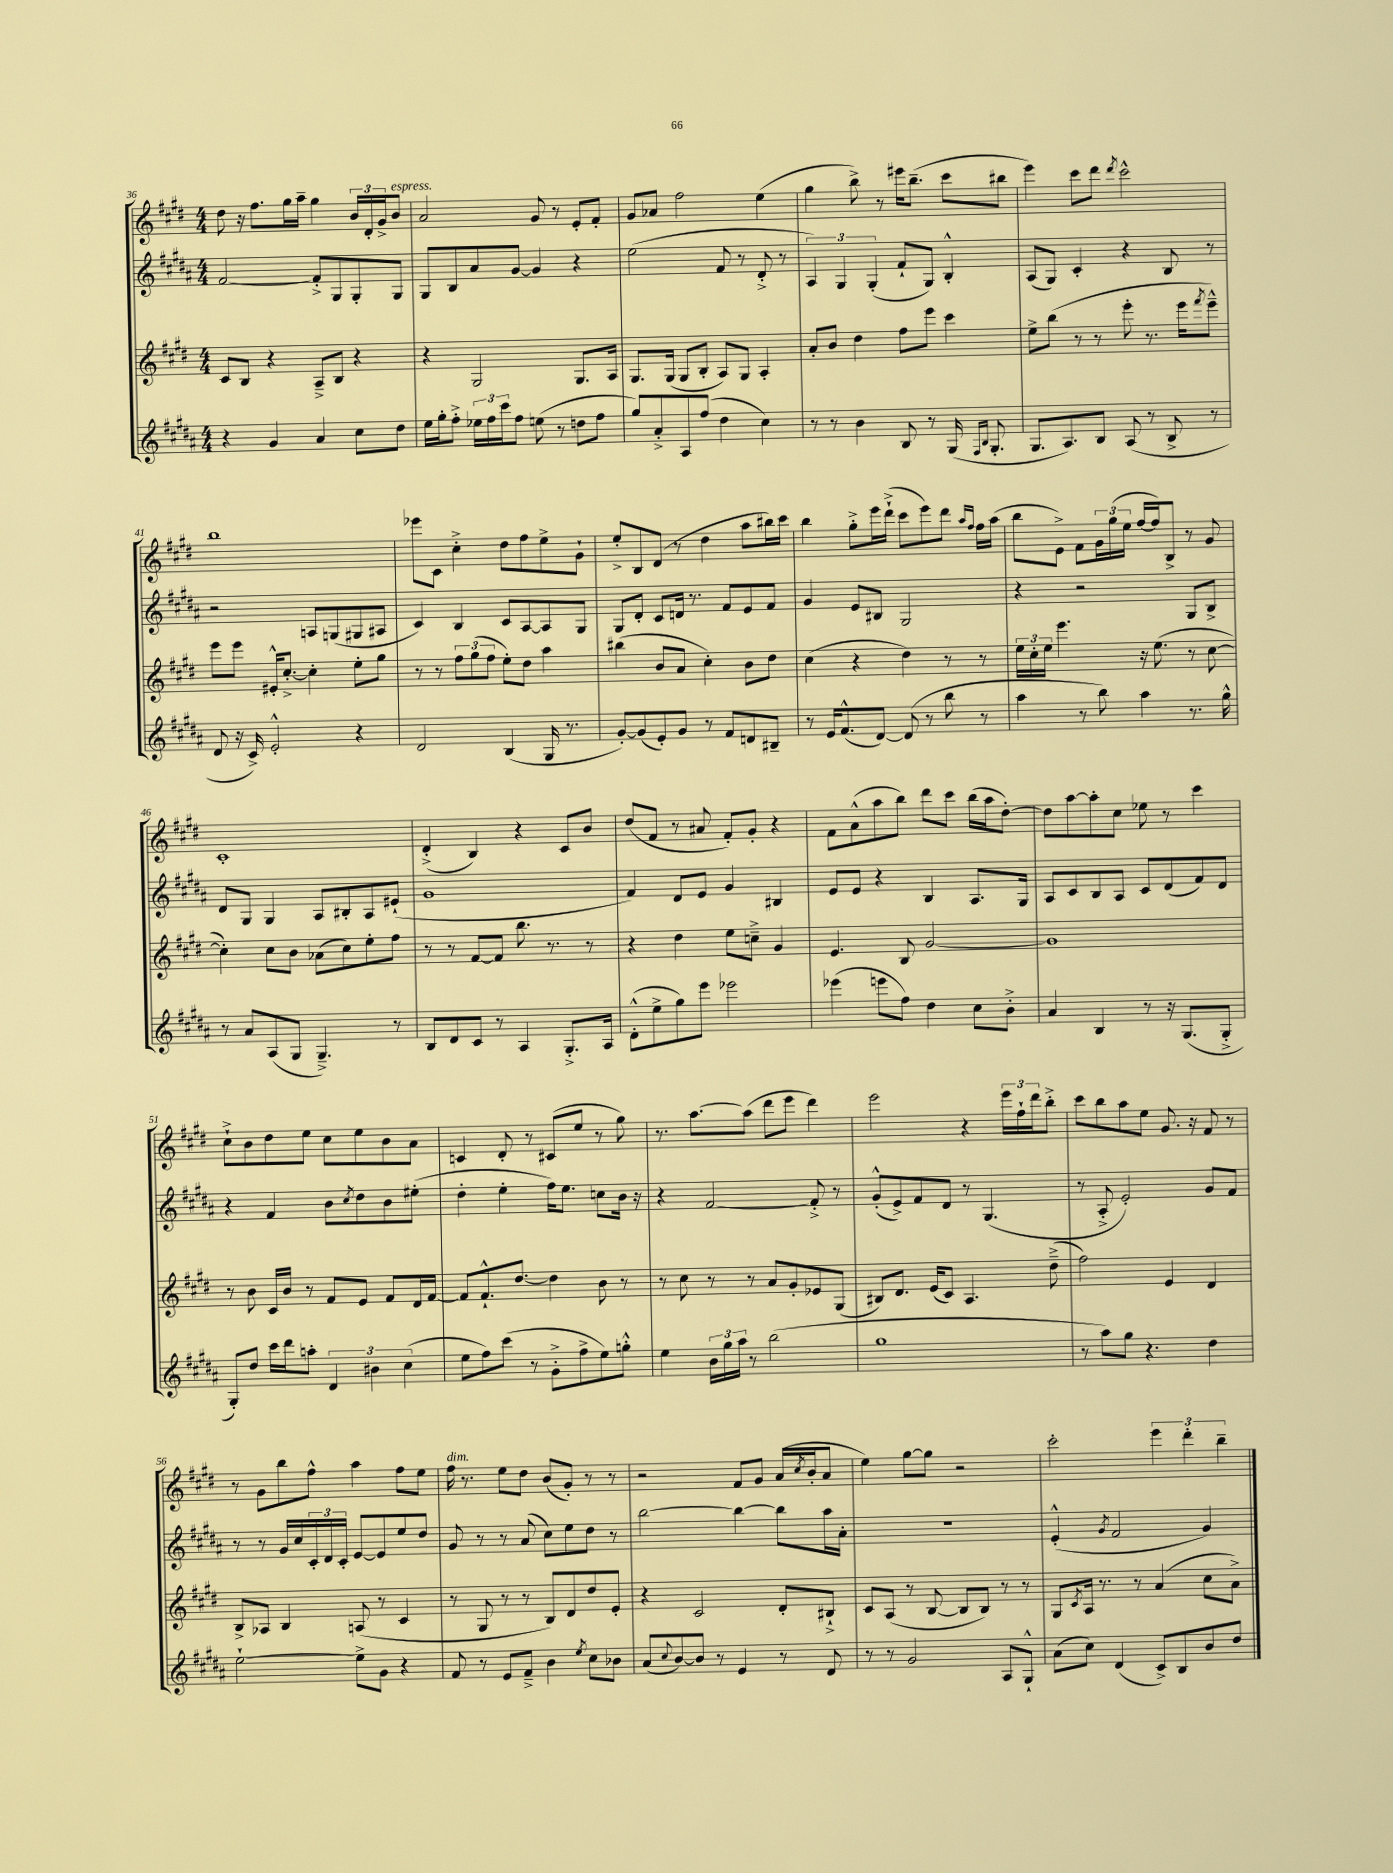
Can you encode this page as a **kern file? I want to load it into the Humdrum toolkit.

**kern	**kern	**kern	**kern
*staff4	*staff3	*staff2	*staff1
*clefG2	*clefG2	*clefG2	*clefG2
*k[f#c#g#d#a#]	*k[f#c#g#d#]	*k[f#c#g#d#a#]	*k[f#c#g#d#]
*M4/4	*M4/4	*M4/4	*M4/4
4r	8c#	[2f#	8dd#
.	8B	.	16r
.	.	.	8.ff#
4g#	4r	.	.
.	.	.	16gg#
.	.	.	16aa~
4a#	8A~^	8f#'^]	4gg#
.	8B	8G#	.
8cc#	4r	8G#'	24b
.	.	.	24d#'
.	.	.	24g#^
8dd#	.	8G#	8b
=	=	=	=
16ee	4r	8G#	2a
16gg#'	.	.	.
8ff#'^	.	8B	.
24ee-	2G#	8a#	.
24ff#	.	.	.
24ccc#	.	.	.
8ff#	.	[8g#	.
(8ee	.	4g#]	8g#
8r	.	.	8r
8dd	8.G#	4r	8e'
8ff#	.	.	8f#'
.	16A	.	.
=	=	=	=
8gg#)	8.G#	(2ee	8g#
8a#'^	.	.	8a-
.	(16G#	.	.
8A#	8G#	.	2ff#
(8ff#	8B'	.	.
4dd#	8A)	8f#	.
.	8G#	8r	.
4cc#)	4A'	8d#'^	(4ee
.	.	8r	.
=	=	=	=
8r	8a'	6A#)	4gg#
8r	8b	.	.
.	.	6G#	.
4b	4dd#	.	8bb^)
.	.	(6G#'	.
.	.	.	8r
8B	8ff#	8f#`	16eee#
.	.	.	(8.bb~
8r	8eee	8G#)	.
(16G#	4ccc#	4B'^^	8ccc#
16qqF#	.	.	.
16qqB	.	.	.
8.G#'	.	.	.
.	.	.	8bb#
=	=	=	=
8.G#	8ee^	(8A#	4eee)
.	(8bb	8G#)	.
8.A#)	.	.	.
.	8r	4c#'	8ccc#
8B	8r	.	8ddd#
.	.	.	8qddd#
(8A#	8eee'	4r	2ccc#^^
8r	8.r	.	.
8B^	.	8B	.
.	16eee	.	.
.	8qfff#	.	.
8r	8eee~^^)	8r	.
=	=	=	=
8d#	8eee	2r	1bb
16r	8eee	.	.
16c#^)	.	.	.
2e'^^	16e#'^^	.	.
.	[8.cc#'^	.	.
.	4cc#']	8A	.
.	.	(8G	.
4r	8ee'	8G#	.
.	8gg#	8A#	.
=	=	=	=
2d#	8r	4c#)	8eee-
.	8r	.	8c#
.	12ff#	4B	4cc#'^
.	(12gg#	.	.
.	12ff#	.	.
(4B	8ee')	8c#	8dd#
.	8dd#	[8A#	8ff#
16G#	4aa	8A#]	8ee^
8.r	.	.	.
.	.	8G#	8g#`
=	=	=	=
[8g#')	(4bb#	8G#	8ee'^
(8g#]	.	8d#'	8B
8e')	8b	8c#	(8d#
8g#	8a	16d	8r
.	.	8.r	.
8r	4cc#')	.	4dd#
8f#	.	8f#	.
8d	8b	8e	8aa
8B#~	8dd#	8f#	16bb#)
.	.	.	16ccc#
=	=	=	=
8r	(4cc#	4g#	4bb
16e	.	.	.
(8.f#^^	.	.	.
.	4r	8e	8gg#'^
[8d#)	.	8B#	16eee
.	.	.	(16ddd#`^
(8d#]	4dd#)	2G#	8ccc#
8r	.	.	8eee)
8bb	8r	.	8ddd#
.	.	.	16qqaa
.	.	.	16qqff#
8r	8r	.	16ff#
.	.	.	(16aa
=	=	=	=
4aa#	24ee	4r	8bb
.	24cc#'	.	.
.	24ee	.	.
.	4.eee	.	8e^)
8r	.	2r	8f#
8bb)	.	.	24g#
.	.	.	(24gg#
.	.	.	24ee
4aa#	16r	.	[16ff#
.	(8.ee	.	16ff#])
.	.	.	8B^
8.r	8r	8G#	8r
.	[8cc#	8B^	8g#
16gg#^^	.	.	.
=	=	=	=
8r	4cc#'])	8d#	1c#'
8a#	.	8G#	.
(8A#	8cc#	4G#	.
8G#	8b	.	.
4.G#~^)	(8a-	8A#	.
.	8cc#)	8B#'	.
.	8ee'	8A#	.
8r	8ff#	(8e#`	.
=	=	=	=
8B	8r	1g#	(4d#'^
8d#	8r	.	.
8c#	[8f#	.	4B)
8r	8f#]	.	.
4A#	8.bb	.	4r
.	8.r	.	.
8.G#'^	.	.	8c#
.	8r	.	8b
16A#	.	.	.
=	=	=	=
(8d#'^^	4r	4f#)	(8dd#
8ee^	.	.	8f#
8gg#)	4dd#	8d#	8r
8eee	.	8e	8a#
2eee-	8ee	4g#	8f#')
.	8cc~^	.	8g#'
.	4g#	4B#	4r
=	=	=	=
(4eee-	4.e	8e	8f#
.	.	8e	(8a^^
8eee	.	4r	8aa
8ff#)	8B	.	8bb)
4dd#	[2g#	4B	8ddd#
.	.	.	8ccc#
8cc#	.	8.A#	(16bb
.	.	.	16aa
8b'^	.	.	[8dd#')
.	.	16G#	.
=	=	=	=
4a#	1g#]	8A#	8dd#]
.	.	8c#	[8aa
4B	.	8B	8aa']
.	.	8A#	8cc#
8r	.	8c#	8ee-
16r	.	(8d#	8r
(8.G#	.	.	.
.	.	8f#)	4ccc#
8G#'^	.	8d#	.
=	=	=	=
8G#')	8r	4r	8cc#`^
8dd#	8b	.	8b
16ccc#	16c#	4f#	8dd#
16ddd#	16b	.	.
8aa'	8r	.	8ee
6d#	8f#	8b	8cc#
.	.	8qcc#	.
.	8e	8dd#	8ee
6b#	.	.	.
.	8f#	8b	8b
(6cc#	.	.	.
.	16d#	(8ee#'	8a
.	[16f#	.	.
=	=	=	=
8ee	8f#]	4dd#'	4c
8ff#)	8.f#`^^	.	.
(8ccc#	.	4ee'	8d#'
.	[8.dd#	.	.
8r	.	.	8r
8g#'^	4dd#]	16ff#)	(8c#
.	.	8.ee	.
8ff#^	.	.	8ee
8ee)	8b	8cc	8r
8gg'^^	8r	16b	8gg#)
.	.	16r	.
=	=	=	=
4ee	8r	4r	8.r
.	8cc#	.	.
.	.	.	[8.aa
24b	8r	[2f#	.
24gg#	.	.	.
24aa#	.	.	.
8r	8r	.	(8aa]
(2bb	8a	.	8ddd#
.	8g#'	.	8eee
.	8e-	8f#'^]	4ddd#)
.	(8G#	8r	.
=	=	=	=
1gg#	8B#)	(8g#'^^	2eee
.	8.d#	8e^)	.
.	.	8f#	.
.	(16e	.	.
.	8c#)	8d#	.
.	4.A	8r	4r
.	.	(4.G#	.
.	.	.	24eee
.	.	.	24ff#`
.	.	.	24ddd#
.	(8dd#~^	.	8bb'^
=	=	=	=
8r	2ff#)	8r	8ccc#
8aa#)	.	8A#'^	8bb
8gg#	.	2e')	8aa
4.r	.	.	8ee
.	4e	.	8.g#
.	.	.	16r
4dd#	4d#	8g#	8f#
.	.	8f#	8r
=	=	=	=
[2ee`	8B^	8r	8r
.	8A-	8r	8g#
.	4B	16g#	8bb
.	.	16cc#	.
.	.	24c#'	8ff#^^
.	.	24d#	.
.	.	24c#'	.
8ee^]	(8A	[8e	4aa
8g#	8r	8e]	.
4r	4c#	8ee	8ff#
.	.	8dd#	8ee
=	=	=	=
8f#	8r	8g#	16ff#
.	.	.	8.r
8r	8G#	8r	.
8e	8r	8r	8ee
8f#~^	8r	(8a#	8dd#
4b	8B)	8cc#)	(8b
.	8d#	8ee	8g#')
8qee	.	.	.
8cc#	8dd#	8dd#	8r
8b-	8e'	8r	8r
=	=	=	=
(8a#	4r	[2bb	2r
8qqcc#	.	.	.
[8b)	.	.	.
8b]	2c#	.	.
8r	.	.	.
4e	.	4bb_	8f#
.	.	.	8g#
8r	8d#'	8bb]	(16a
.	.	.	8qcc#
.	.	.	16b'
8d#	8B#`^	16aa#	8a
.	.	16a#'	.
=	=	=	=
8r	8c#	1r	4ee)
8r	(8A	.	.
2g#	8r	.	[8gg#
.	[8B	.	8gg#]
.	8B]	.	2r
.	8B)	.	.
8A#	8r	.	.
8G#`^^	8r	.	.
=	=	=	=
(8a#	8G#	(4e'^^	2ccc#'
.	8qc#	.	.
8cc#)	16A	.	.
.	8.r	.	.
.	.	8qg#	.
(4d#	.	2f#	.
.	8r	.	.
8c#^)	(4a	.	6eee
8B	.	.	.
.	.	.	6ddd#'
8b	8cc#	4g#)	.
.	.	.	6bb~
8dd#	8a^)	.	.
==	==	==	==
*-	*-	*-	*-
